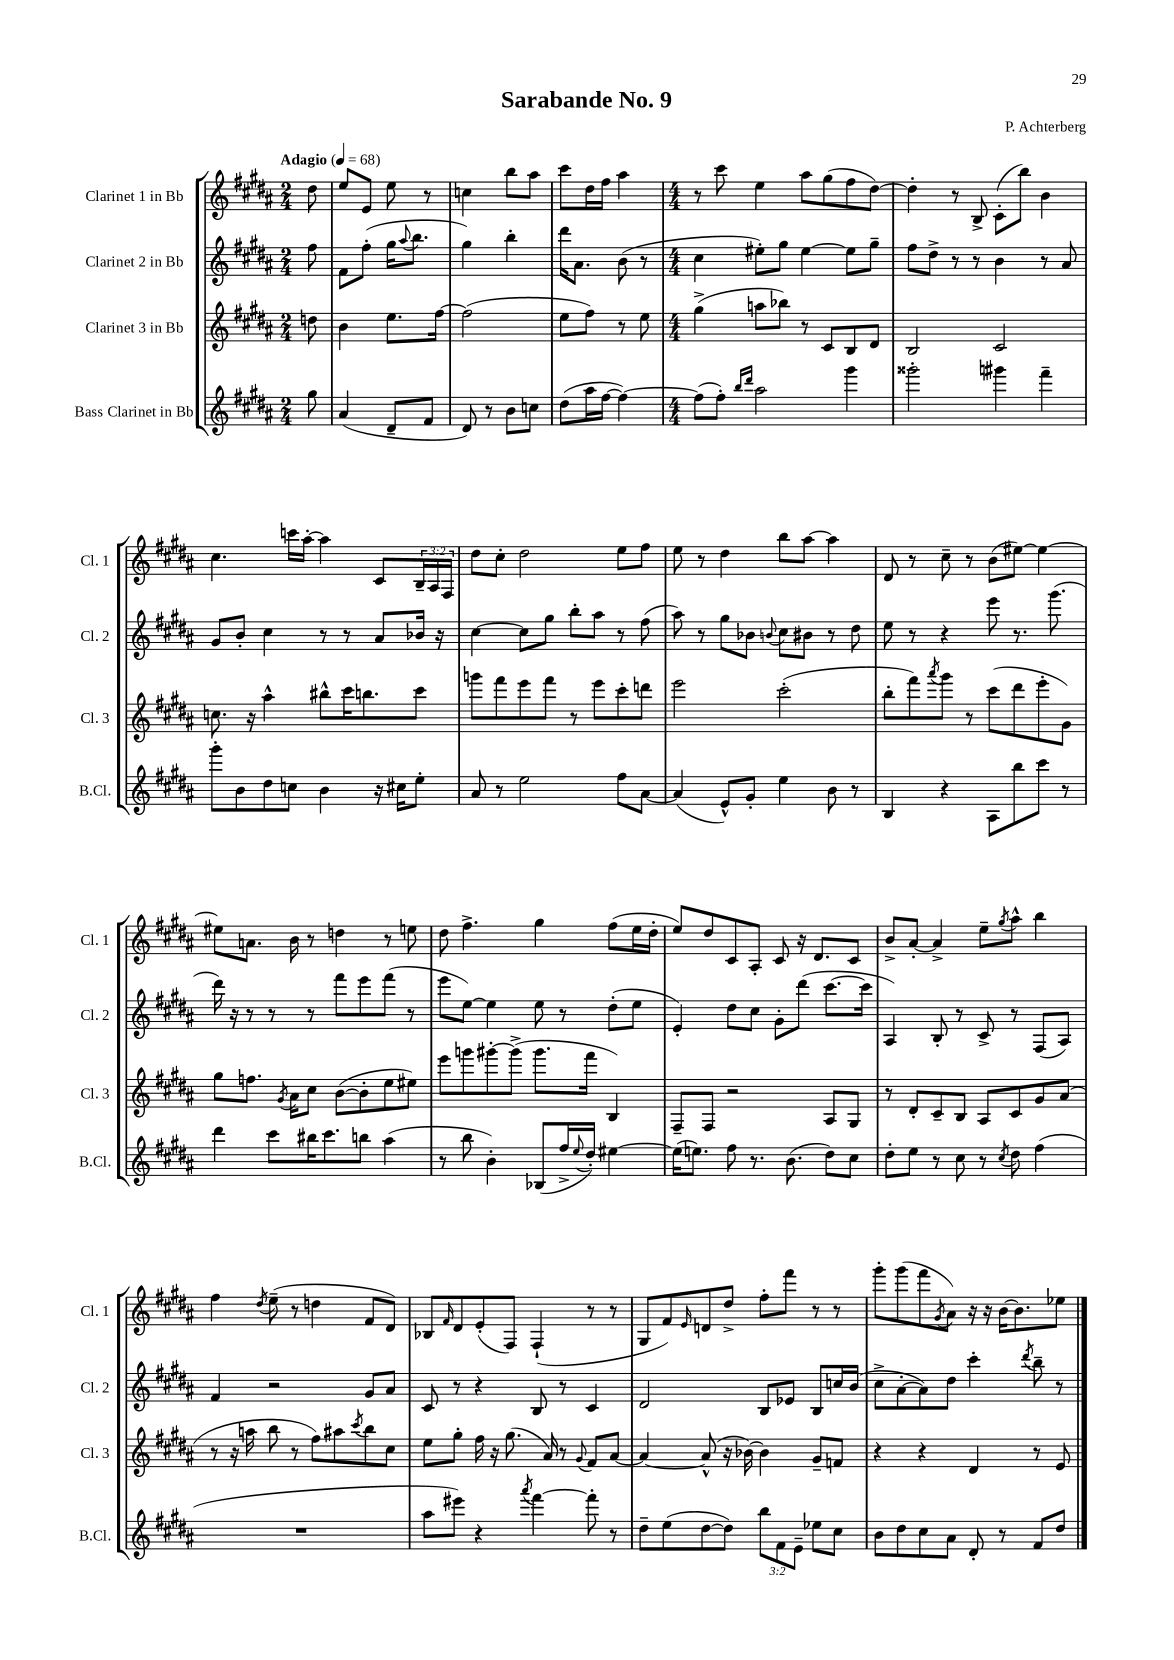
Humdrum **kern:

**kern	**kern	**kern	**kern
*staff4	*staff3	*staff2	*staff1
*clefG2	*clefG2	*clefG2	*clefG2
*k[f#c#g#d#a#]	*k[f#c#g#d#a#]	*k[f#c#g#d#a#]	*k[f#c#g#d#a#]
*M2/4	*M2/4	*M2/4	*M2/4
*MM68	*MM68	*MM68	*MM68
8gg#	8dd	8ff#	8dd#
=	=	=	=
(4a#	4b	8f#	8ee
.	.	(8ff#'	8e
8d#~	8.ee	16gg#	8ee
.	.	8qqaa#	.
.	.	8.bb	.
8f#	.	.	8r
.	[16ff#	.	.
=	=	=	=
8d#)	(2ff#]	4gg#)	4cc
8r	.	.	.
8b	.	4bb'	8bb
8cc	.	.	8aa#
=	=	=	=
(8dd#	8ee	16ddd#	8ccc#
.	.	8.a#	.
16aa#	8ff#)	.	16dd#
[16ff#	.	.	16ff#
4ff#_)	8r	(8b	4aa#
.	8ee	8r	.
=	=	=	=
*M4/4	*M4/4	*M4/4	*M4/4
(8ff#]	(4gg#^	4cc#	8r
8ff#')	.	.	8ccc#
16qqbb	.	.	.
16qqddd#	.	.	.
2aa#	8aa	8ee#')	4ee
.	8bb-)	8gg#	.
.	8r	[4ee#	8aa#
.	8c#	.	(8gg#
4ggg#	8B	8ee#]	8ff#
.	8d#	8gg#~	[8dd#)
=	=	=	=
2ggg##'	2B	8ff#	4dd#']
.	.	8dd#^	.
.	.	8r	8r
.	.	8r	8B^
4ggg#	2c#	4b	(8c#'
.	.	.	8bb)
4fff#~	.	8r	4b
.	.	8a#	.
=	=	=	=
8ggg#'	8.cc	8g#	4.cc#
8b	.	8b'	.
.	16r	.	.
8dd#	4aa#^^	4cc#	.
8cc	.	.	16ccc
.	.	.	[16aa#'
4b	8bb#^^	8r	4aa#]
.	16ccc#	8r	.
.	8.bb	.	.
16r	.	8a#	8c#
16cc#	.	.	.
8ee'	8ccc#	16b-	24B~
.	.	.	24A#
.	.	16r	.
.	.	.	24F#
=	=	=	=
8a#	8ggg	[4cc#	8dd#
8r	8fff#	.	8cc#'
2ee	8eee	8cc#]	2dd#
.	8fff#	8gg#	.
.	8r	8bb'	.
.	8eee	8aa#	.
8ff#	8ccc#'	8r	8ee
[8a#	8ddd	(8ff#	8ff#
=	=	=	=
(4a#]	2eee	8aa#)	8ee
.	.	8r	8r
8e^^)	.	8gg#	4dd#
8g#'	.	8b-	.
.	.	8qqb	.
4ee	(2ccc#'	8cc#	8bb
.	.	8b#	[8aa#
8b	.	8r	4aa#]
8r	.	8dd#	.
=	=	=	=
4B	8bb'	8ee	8d#
.	8fff#)	8r	8r
.	8qaaa#	.	.
4r	8ggg#	4r	8cc#~
.	8r	.	8r
8A#	(8ccc#	8eee	(8b
8bb	8ddd#	8.r	[8ee#)
8ccc#	8eee'	.	4ee#_
.	.	(8.ggg#	.
8r	8g#)	.	.
=	=	=	=
4ddd#	8gg#	16ddd#)	8ee#]
.	.	16r	.
.	8.ff	8r	8.a
8ccc#	.	8r	.
.	8qg#	.	.
.	16a#	.	16b
16bb#	8cc#	8r	8r
8.ccc#	.	.	.
.	([8b	8fff#	4dd
8bb	8b']	8eee	.
(4aa#	8ee	(8fff#	8r
.	8ee#)	8r	8ee
=	=	=	=
8r	8eee	8eee	8dd#
8bb	8ggg	[8ee)	4.ff#^
4b')	[8ggg#'	4ee]	.
.	(8ggg#^]	.	.
(8B-	8.ggg#	8ee	4gg#
16ff#^	.	8r	.
8qqee	.	.	.
16dd#')	16fff#	.	.
[4ee#	4B)	(8dd#'	(8ff#
.	.	8ee	16ee
.	.	.	16dd#'
=	=	=	=
(16ee#]	8F#~	4e')	8ee)
8.ee)	.	.	.
.	8F#	.	8dd#
8ff#	2r	8dd#	8c#
8.r	.	8cc#	8A#'
.	.	8g#'	8c#
(8.b	.	.	.
.	.	(8ddd#	16r
.	.	.	8.d#
8dd#)	8A#	[8.ccc#	.
8cc#	8G#	.	8c#
.	.	16ccc#]	.
=	=	=	=
8dd#'	8r	4A#)	8b^
8ee	8d#'	.	[8a#'
8r	8c#~	8B'	4a#^]
8cc#	8B	8r	.
8r	8A#	8c#^	8ee~
8qcc#	.	.	8qgg#
8dd#	8c#	8r	8aa#^^
(4ff#	8g#	(8F#	4bb
.	(8a#	8A#)	.
=	=	=	=
1r	8r	4f#	4ff#
.	16r	.	.
.	16aa	.	.
.	.	.	8qdd#
.	8bb	2r	(8ee~
.	8r	.	8r
.	8ff#)	.	4dd
.	8aa#	.	.
.	8qccc#	.	.
.	8bb	8g#	8f#
.	8cc#	8a#	8d#)
=	=	=	=
8aa#	8ee	8c#	8B-
.	.	.	16qqf#
8eee#)	8gg#'	8r	8d#
4r	16ff#	4r	(8e'
.	16r	.	.
.	(8.gg#	.	8F#)
8qaaa#	.	.	.
[4fff#	.	8B	(4F#`
.	16a#)	.	.
.	8r	8r	.
.	8qqg#	.	.
8fff#']	8f#	4c#	8r
8r	[8a#	.	8r
=	=	=	=
8dd#~	4a#_	2d#	8G#
(8ee	.	.	8f#)
.	.	.	16qqe
[8dd#	(8a#^^]	.	8d
8dd#])	16r	.	8dd#^
.	[16b-)	.	.
12bb	4b-]	8B	8ff#'
12f#	.	.	.
.	.	8e-	8fff#
12e~	.	.	.
8ee-	8g#~	8B	8r
8cc#	8f	16cc	8r
.	.	(16b	.
=	=	=	=
8b	4r	8cc#^	8ggg#'
8dd#	.	[8a#'	(8ggg#
8cc#	4r	8a#])	8fff#
.	.	.	8qg#
8a#	.	8dd#	8a#)
8d#'	4d#	4ccc#'	16r
.	.	.	16r
8r	.	.	[16b
.	.	.	8.b]
.	.	8qddd#	.
8f#	8r	8bb~	.
8dd#	8e	8r	8ee-
==	==	==	==
*-	*-	*-	*-
